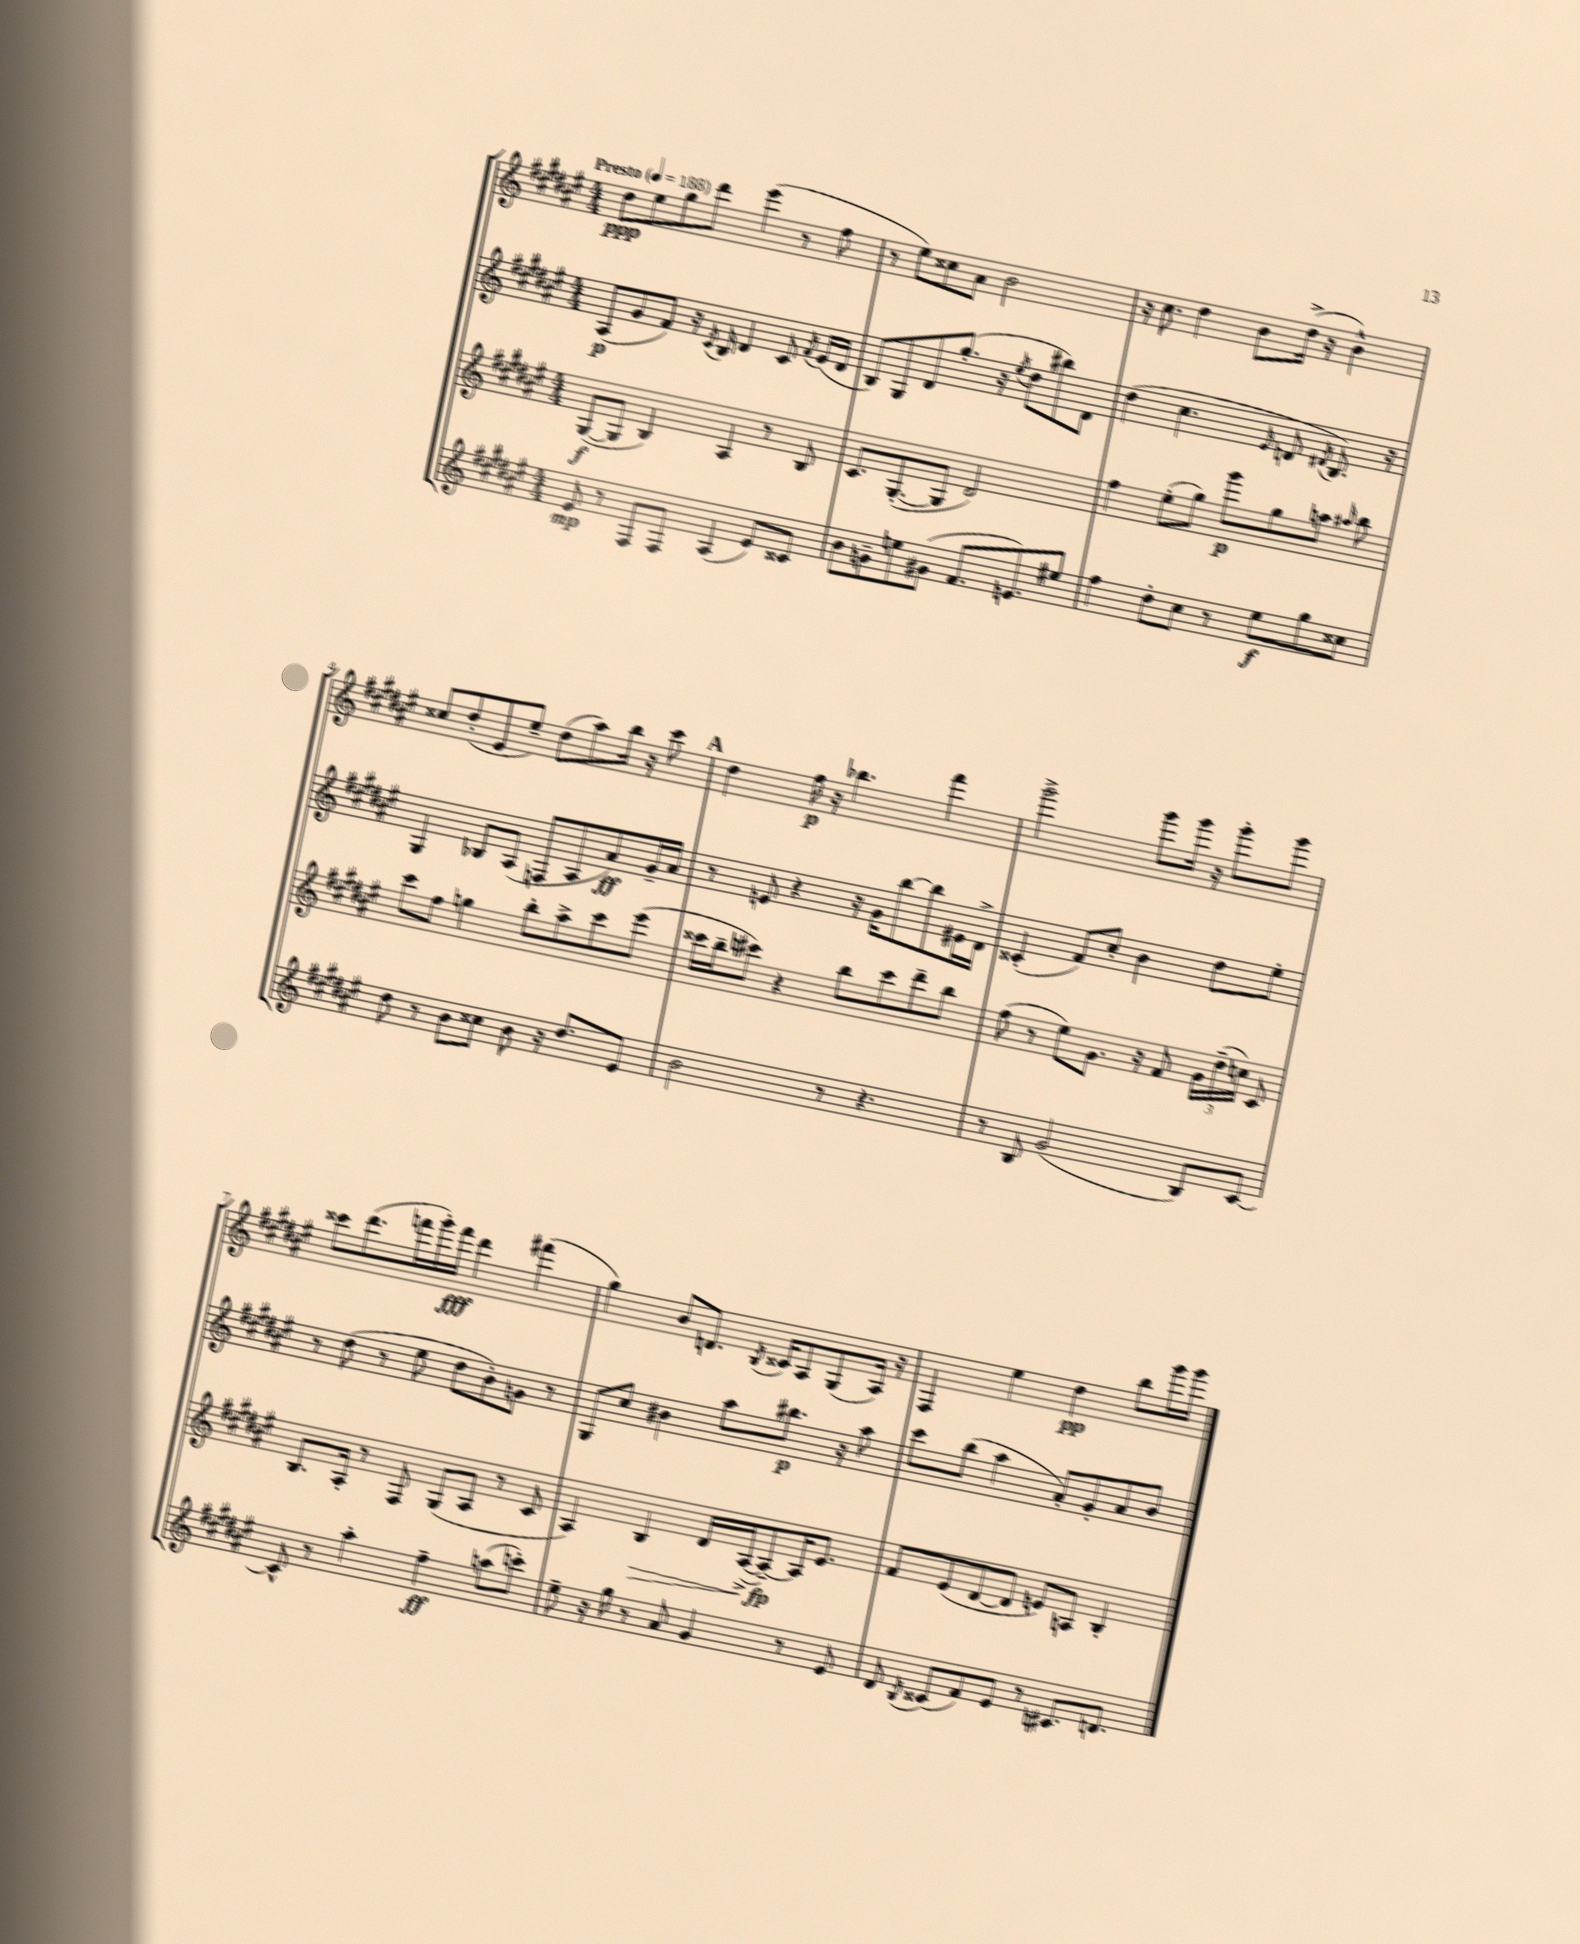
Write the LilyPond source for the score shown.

<<
\new StaffGroup <<
\new Staff = "s0" {
    \clef treble \key fis \major \numericTimeSignature \time 4/4 \tempo "Presto" 4 = 188
    \autoBeamOff dis''8[\ppp eis''8 gis''8 dis'''8] eis'''4( r8 fis''8 |
    r8 eis''8[) cisis''8 ais'8] b'2 |
    r16 cis''8. dis''4 b'8[ dis''16]->( r16 b'4-^) |
    cisis''8[ dis''8-.( eis'8 eis''8]--) dis''8[( ais''8) b''16] r16 cis'''8 |
    \mark \markup { \bold "A" } dis''4 fis''16\p r16 bes''4. fis'''4 |
    gis'''2-> gis'''8[ gis'''16] r16 gis'''8[-. gis'''8] |
    cisis'''8[ dis'''8.( f'''16 gis'''16-.) f'''16]\fff dis'''4 fis'''4( |
    gis''4) b'8[ d'8.] \acciaccatura { b8 } cisis'16[ ais8 gis8( ais16]) r16 |
    fis4 eis''4 dis''4\pp b''8[ gis'''16 gis'''16] \bar "|." |
}
\new Staff = "s1" {
    \clef treble \key fis \major \numericTimeSignature \time 4/4
    \autoBeamOff ais8[\p( gis'8 fis'8]) r16 \acciaccatura { cis'8 } b16 dis'4 cis'8 \acciaccatura { fis'8 } eis'16[( dis'16] |
    b8[) gis8 dis'8 gis''8.]-.( r16 \acciaccatura { eis''8 } dis''8[ bis''8) dis'8] |
    dis''4( cis''4. \grace { eis'16 } d'8 \acciaccatura { dis'8 } b8.) r16 |
    gis4 bes8[ ais8]( f8[ ais8 ais'8\ff) gis'16-- ais'16] |
    \mark \markup { \bold "A" } r8 e'8 r4 r16 gis'16[ b''8~ b''8 eis'16 dis'16]-> |
    cisis'4-.( fis'8[) cis''8]-. b'4 dis''8[ eis''8]-. |
    r8 dis''8( r8 eis''8 dis''8[ b'8-.) g'8] r8 |
    gis8[ cis''8] bis'4 ais''8[ bis''8.]\p r16 ais''8 |
    cis'''8[ b''8]( ais''4 ais'8[-.) gis'8-. ais'8 b'8] \bar "|." |
}
\new Staff = "s2" {
    \clef treble \key fis \major \numericTimeSignature \time 4/4
    \autoBeamOff gis8[~\f( gis8] b4) ais4 r8 b8 |
    cis'8.[ gis8.~-.( gis8] dis'2) |
    fis''4 eis''8[-.( gis''8]) gis'''8[\p gis''8 a''8] \grace { ais''16 } b''8 |
    cis'''8[ fis''8] g''4 b''8[-. ais''8-> cis'''8 eis'''8]( |
    \mark \markup { \bold "A" } cisis'''16[ b''16-- cis'''8]) r4 b''8[ cis'''8 dis'''8-- b''8] |
    fis''8( r8 eis''8[) gis'8.] r16 fis'8 \tuplet 3/2 { gis'16[ dis''16--( c''16]) } cis'8 |
    b8.[ ais16]-. r8 fis8 gis8[( ais8] r8 cis'8 |
    ais4) b4\> dis'16[ ais16~->( ais8~--\fp\!) ais16 eis'8.] |
    fis'8[ eis'8( dis'8~ dis'8] e'8[) a8] b4-. \bar "|." |
}
\new Staff = "s3" {
    \clef treble \key fis \major \numericTimeSignature \time 4/4
    \autoBeamOff eis'8\mp r8 fis8[ fis8] ais4( eis'8[) cisis'8] |
    b'8[ g'8-- e''8 gis'8]( fis'8.[ e'8.) eis''8] |
    fis''4 dis''8[-. cis''8] r8 eis''8[\f gis''8 cisis''8] |
    dis''8 r8 b'8[ cisis''8] b'8 r16 dis''8.[ eis'8] |
    \mark \markup { \bold "A" } b'2 r8 r4. |
    r8 b8 gis'2( b8[) cis'8]~ |
    cis'8-^ r8 ais''4-. fis''4--\ff a''8[( c'''8]-.) |
    eis''8-- r16 gis''16 r8 ais'8 gis'4 r8 eis'8 |
    dis'8 \acciaccatura { b8 } cisis'8[( fis'8) eis'8] r8 cis'8.[ d'8.] \bar "|." |
}
>>
>>
